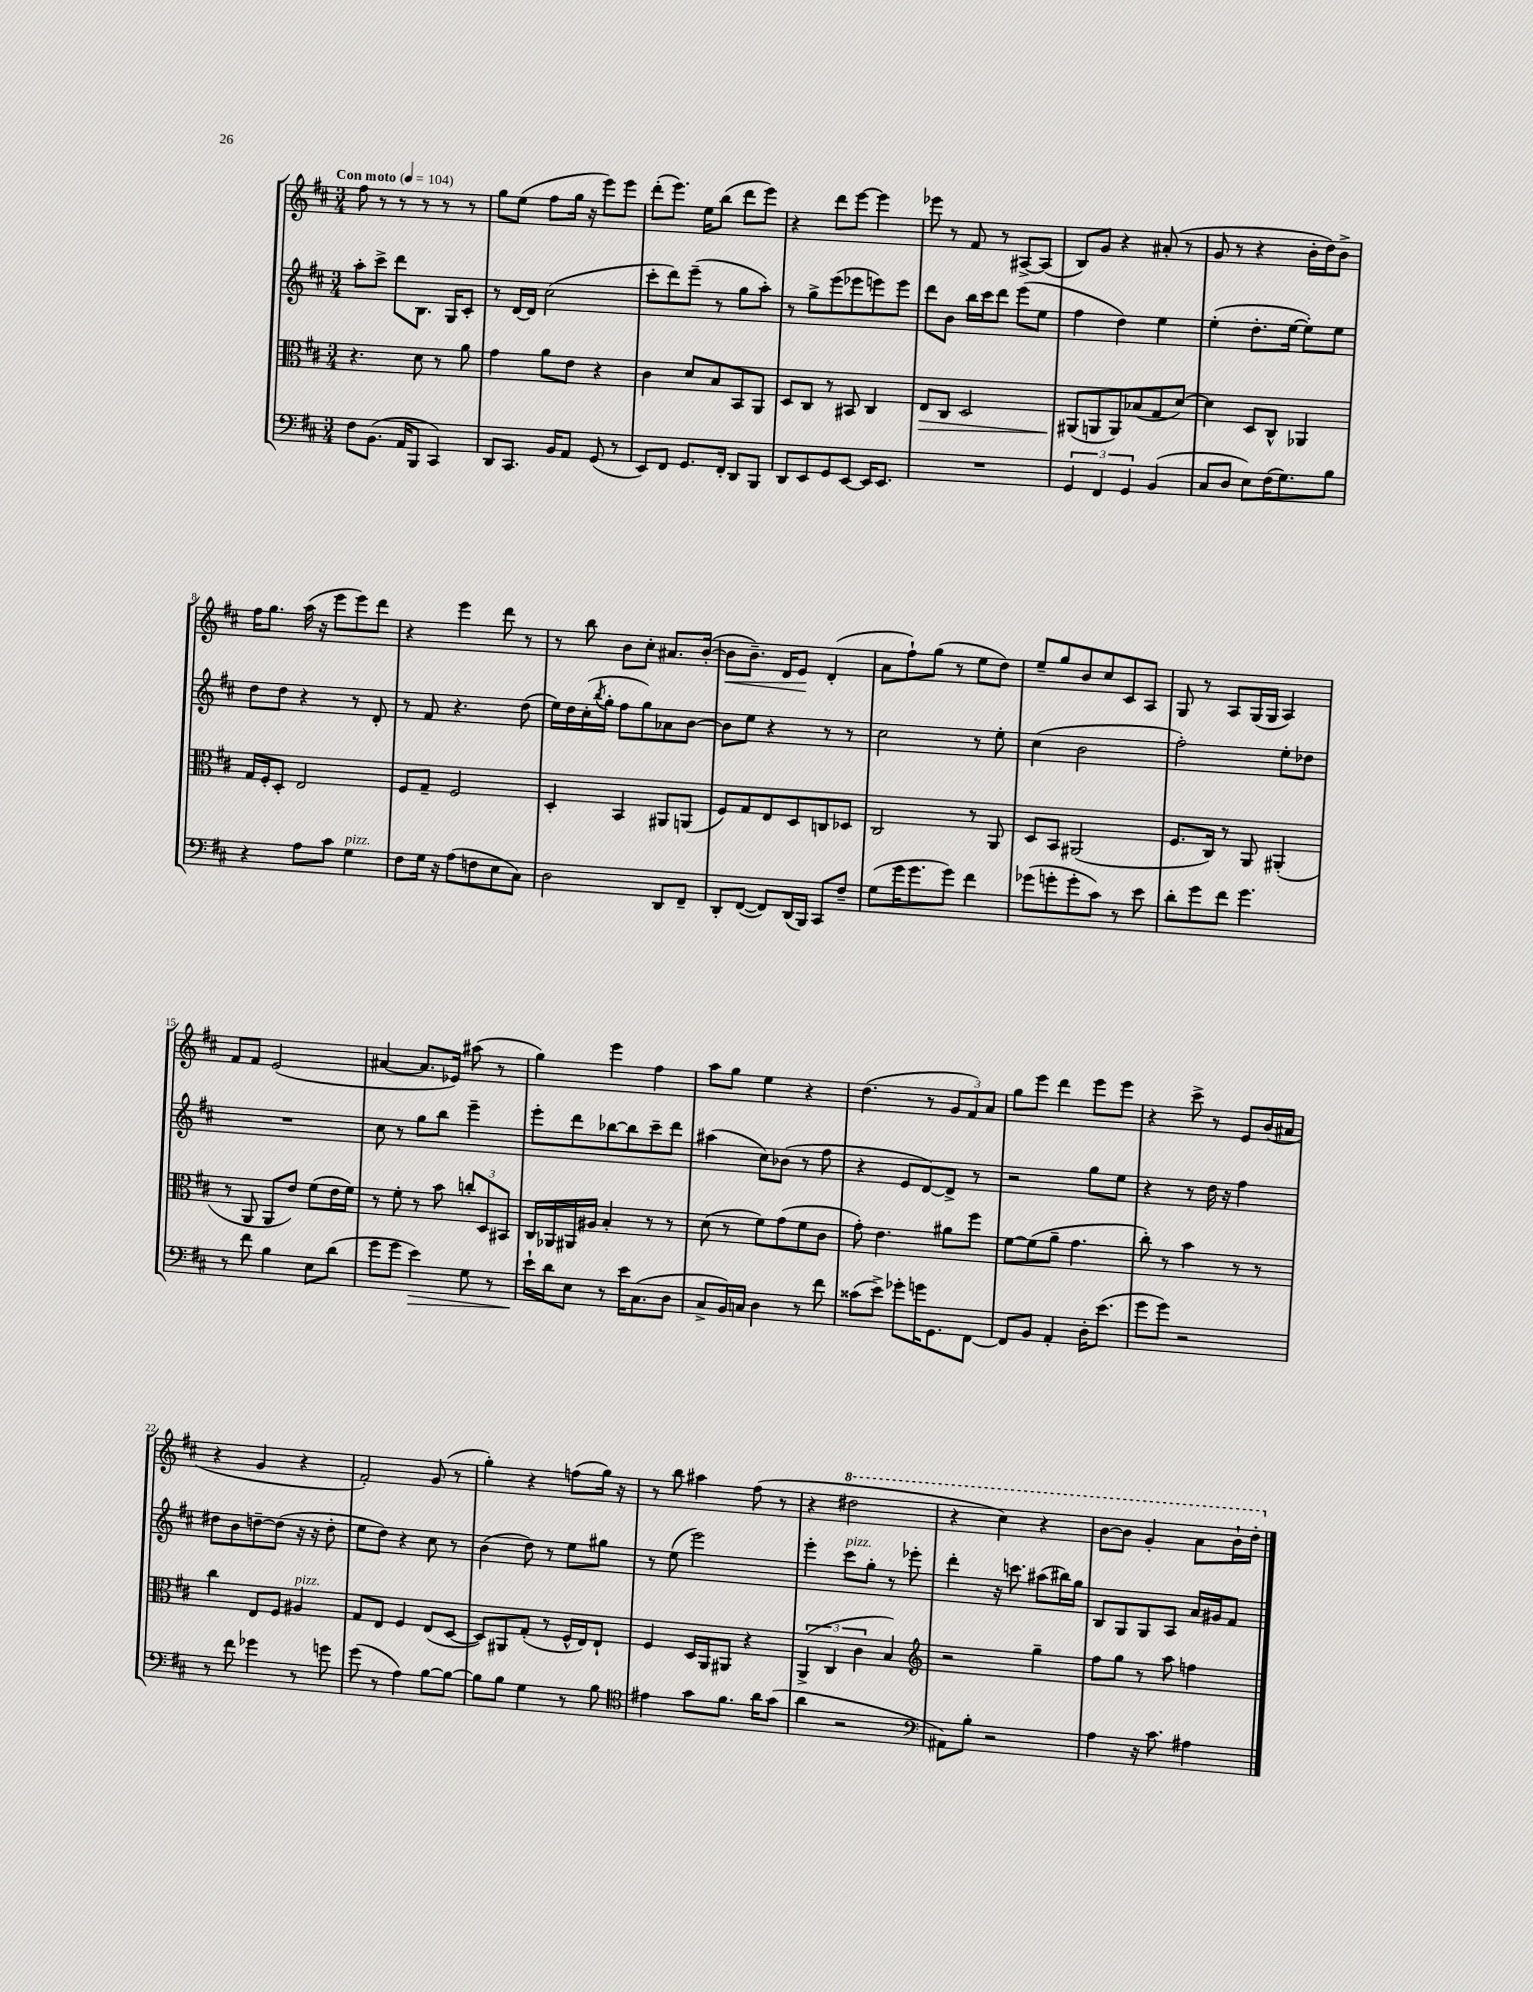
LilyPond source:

<<
\new StaffGroup <<
\new Staff = "s0" {
    \clef treble \key d \major \numericTimeSignature \time 3/4 \tempo "Con moto" 4 = 104
    fis''8 r8 r8 r8 r8 r8 |
    g''8 e''8( fis''8 g''16 r16 e'''8) e'''8 |
    d'''8-.( e'''8.) e''16 b''8( d'''8 e'''8) |
    r4 d'''8 e'''8~ e'''4 |
    ees'''8 r8 fis'8 r8 ais8~-> ais8( |
    b8) g'8 r4 ais'8-.( r8 |
    g'8 r8 r4 b'16-. d''16) b'8-> |
    fis''16 g''8. a''16( r16 e'''8 e'''8) d'''8 |
    r4 e'''4 d'''8 r8 |
    r8 b''8 b'8 cis''8-. ais'8. b'16~-.( |
    b'8\< b'8.--) d'16 e'8\! d'4-.( |
    a'8 fis''8-!) g''8( r8 e''8 d''8) |
    e''8-- g''8 b'8 cis''8 cis'8 a8 |
    g8 r8 a8 g16( g16 a4) |
    fis'8 fis'8 e'2( |
    ais'4~ ais'8. ees'16) ais''8( r8 |
    g''4) e'''4 fis''4 |
    a''8 g''8 e''4 r4 |
    d''4.( r8 \tuplet 3/2 { g'8 fis'8) a'8 } |
    g''8 e'''8 d'''4 e'''8 e'''8 |
    r4 cis'''8-> r8 e'8 b'16( ais'16 |
    r4 g'4 r4 |
    fis'2-.) g'8( r8 |
    g''4-.) r4 f''8( g''16) r16 |
    r8 b''8 ais''4 fis''8( r8 |
    r4 \ottava #1 dis'''2 |
    r4 cis'''4) r4 |
    b''8~ b''8 g''4-. a''8 b''16-! d'''16-. \ottava #0 \bar "|." |
}
\new Staff = "s1" {
    \clef treble \key d \major \numericTimeSignature \time 3/4
    a''8-. cis'''8-> d'''8 b8. g16 cis'8-. |
    r8 d'16~ d'16 cis''2( |
    cis'''8-. d'''8) e'''8--( r8 g''8 a''8-.) |
    r8 g''8-> e'''8( ees'''8 e'''8) e'''8 |
    d'''8 b'8 b''16 cis'''16 d'''8 e'''8( e''8 |
    fis''4 d''4) e''4 |
    e''4-.( d''8.-. e''16~ e''8-.) e''8 |
    d''8 d''8 r4 r8 d'8-. |
    r8 fis'8 r4. d''8( |
    e''16) d''16 cis''16-.( \acciaccatura { b''8 } g''16-. fis''8 g''8) aes'8 b'8~ |
    b'8 e''8 r4 r8 r8 |
    cis''2 r8 e''8-. |
    cis''4( b'2 |
    fis''2-.) e''8-. des''8 |
    R2. |
    cis''8 r8 g''8 b''8 e'''4-- |
    e'''8-. d'''8 bes''8~ bes''8 cis'''8-- d'''8 |
    ais''4( cis''8) bes'8( r8 fis''8 |
    r4 e'8 d'8~) d'8-> r8 |
    r2 g''8 e''8 |
    r4 r8 d''16 r16 fis''4 |
    dis''8 b'8 d''8~-- d''8( r16 r16 d''8-. |
    e''8 d''8) r4 cis''8 r8 |
    b'4( d''8) r8 e''8 gis''8 |
    r8 e''8( e'''2) |
    e'''4-. cis'''8^\markup { \italic "pizz." } g''8-. r8 ees'''8-. |
    d'''4-. r16 c'''8. ais''8( bis''16) g''16 |
    b8 g8 g8 a8 a'16 gis'16 fis'8 \bar "|." |
}
\new Staff = "s2" {
    \clef alto \key d \major \numericTimeSignature \time 3/4
    r4. d'8 r8 a'8 |
    g'4 a'8 e'8 r4 |
    cis'4 d'8 b8 b,8 a,8 |
    d8 cis8 r8 bis,8 cis4 |
    e8\> cis8 d2 |
    ais,8\!( a,8 a,8) bes8( g8 d'8~) |
    d'4 d8 cis8-^ aes,4 |
    g16 fis16-. d8-. e2 |
    fis8 g8-- fis2 |
    d4-. b,4 ais,8 a,8( |
    fis8) g8 e8 d8 c8 des8 |
    cis2 r8 a,8 |
    d8 b,8 ais,2( |
    fis8. cis16) r8 a,8 ais,4-.( |
    r8 a,8 a,8 e'8) fis'8( e'16 fis'16) |
    r8 fis'8-. r8 b'8 \tuplet 3/2 { c''8-. d8 bis,8 } |
    cis16 aes,16 ais,16 ais16 b4-. r8 r8 |
    d'8( r8 fis'8) g'8( fis'8 cis'8 |
    g'8-.) e'4. ais'8 fis''8 |
    fis'8~ fis'8( a'8-- g'4. |
    cis''8-.) r8 b'4 r8 r8 |
    cis''4 e8 fis8 ais4^\markup { \italic "pizz." } |
    g8 e8 fis4 e8( d8~ |
    d8) ais,8 g8-.( r8 fis16-^ e16) e8-! |
    fis4 d16 a,16 ais,8 r4 |
    \tuplet 3/2 { a,4->( cis4 cis'4 } b4) |
    \clef treble r2 g''4-- |
    fis''8 g''8 r8 a''8 f''4 \bar "|." |
}
\new Staff = "s3" {
    \clef bass \key d \major \numericTimeSignature \time 3/4
    fis8 b,8.( a,16 b,,8 cis,4) |
    d,8 cis,8. b,16 a,8 g,8( r8 |
    e,8) fis,8 g,8. fis,16-. d,8 b,,8 |
    d,8 e,8 g,8 e,8~ e,16 e,8. |
    R2. |
    \tuplet 3/2 { g,4 fis,4 g,4 } b,4( |
    cis8 d8 e8) fis16( g8.) b8 |
    r4 a8 cis'8 g4^\markup { \italic "pizz." } |
    fis8 g16 r16 a8( f8 e8 cis8) |
    d2 d,8 fis,8-- |
    d,8-. fis,8~( fis,8) d,16( b,,16) cis,8 fis8-- |
    g8( g'16 g'8. g'8) fis'4 |
    ges'8( g'8-. g'8-. cis'8) r8 e'8 |
    d'8-. g'8 fis'8 g'4. |
    r8 fis'8 b4 e8 d'8( |
    g'8 g'8 e'4\>) g8 r8 |
    e'16-!\! d'16 e8 r8 e'16 cis8.( d8 |
    cis8-> b,16) c16 d4 r8 fis'8 |
    cisis'8( e'8->) ges'8-. g'16 g,8. fis,8~ |
    fis,8 b,8 a,4-. d16-. e'8.( |
    g'8 g'8) r2 |
    r8 fis'8 ges'4 r8 g'8 |
    g'8( r8 a4) b8~ b8~ |
    b8 b8 g4 r8 b8 |
    \clef tenor eis'4 g'8 fis'8. a'16 g'8( |
    a'4 r2 |
    \clef bass ais,8) b8-. r2 |
    a4 r16 cis'8. ais4 \bar "|." |
}
>>
>>
